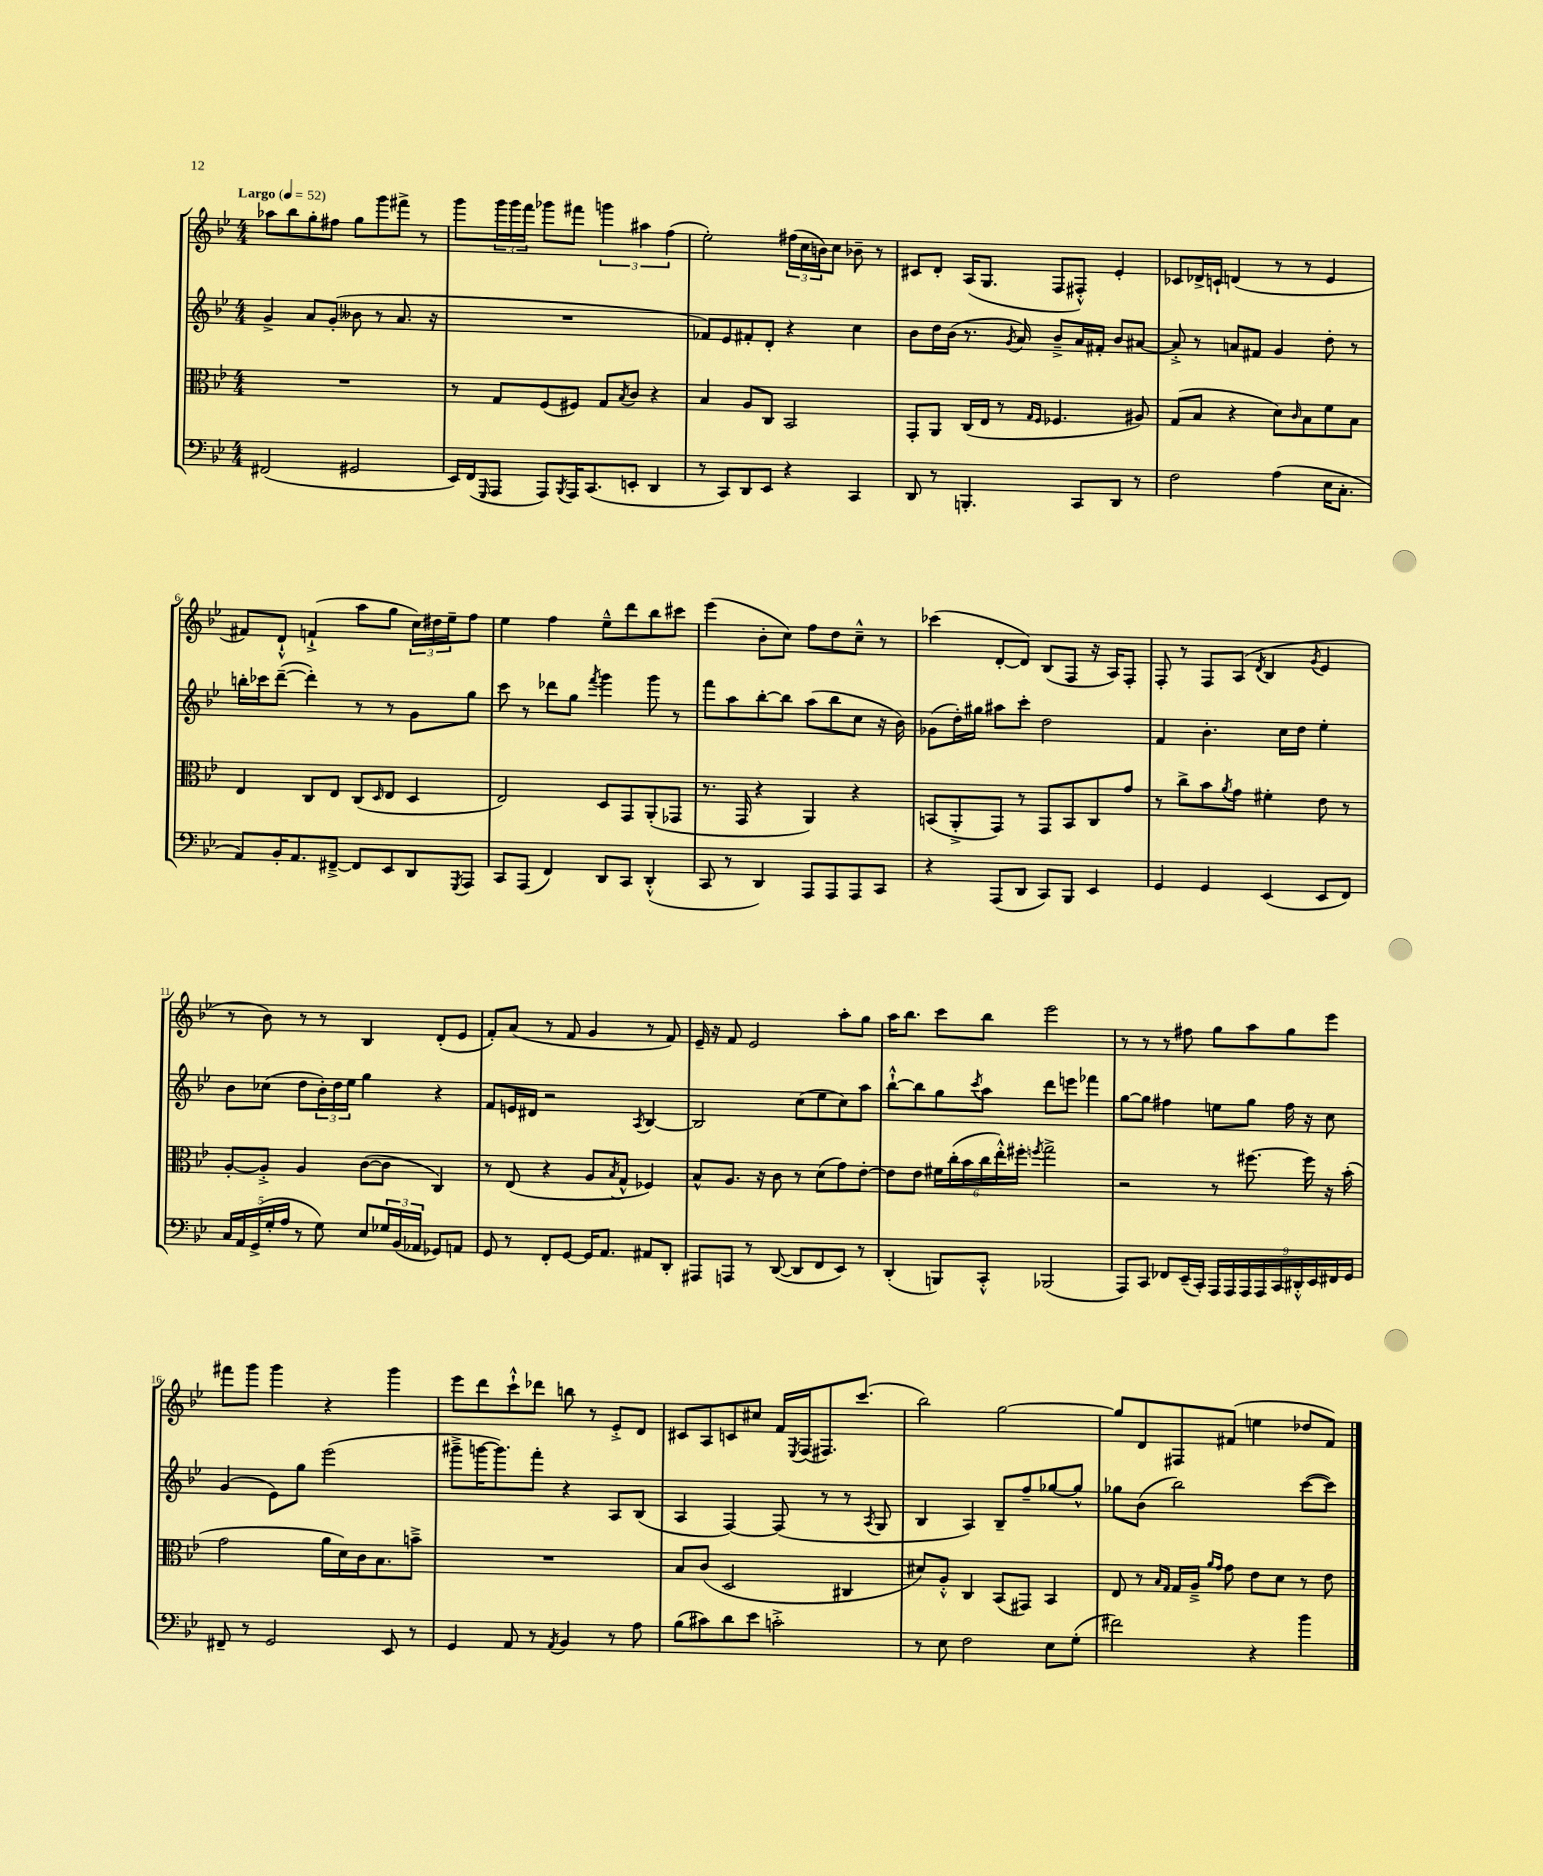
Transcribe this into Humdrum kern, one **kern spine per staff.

**kern	**kern	**kern	**kern
*staff4	*staff3	*staff2	*staff1
*clefF4	*clefC3	*clefG2	*clefG2
*k[b-e-]	*k[b-e-]	*k[b-e-]	*k[b-e-]
*M4/4	*M4/4	*M4/4	*M4/4
*MM52	*MM52	*MM52	*MM52
(2FF#	1r	4g^	8aa-
.	.	.	8bb-
.	.	8a	8gg'
.	.	(8g'	8ff#
2GG#	.	8b--	8gg
.	.	8r	8ggg
.	.	8.a	8fff#^
.	.	.	8r
.	.	16r	.
=	=	=	=
16EE-)	8r	1r	8ggg
(16FF	.	.	.
16qqGGG	.	.	.
8AAA	8G	.	24ggg
.	.	.	24ggg
.	.	.	24fff
8AAA)	(8F	.	8ggg-
8qBBB-	.	.	.
16AAA	8F#)	.	8fff#
(8.CC	.	.	.
.	8G	.	6ggg
.	8qB-	.	.
8EE'	8c	.	.
.	.	.	6aa#
4DD	4r	.	.
.	.	.	(6ff
=	=	=	=
8r	4B-	8f-)	2ee-')
8CC)	.	8e-	.
8DD	8A	8f#'	.
8EE-	8C	8d'	.
4r	2BB-	4r	(24ff#
.	.	.	24cc
.	.	.	24b)
.	.	.	8cc
4CC	.	4cc	8b-~
.	.	.	8r
=	=	=	=
8DD	8GG'	8b-	8c#
8r	8AA	16dd	8d'
.	.	(16b-	.
4.BBB'	(16C	8.r	(16A
.	16E-	.	8.G
.	8r	.	.
.	.	8qg	.
.	.	16a)	.
.	16qqG	.	.
.	16qqF	.	.
.	4.F-	8b-~^	8F
8CC	.	16a	8F#'^^)
.	.	16f#'	.
8DD	.	8b-	4e-'
8r	8A#)	[8a#	.
=	=	=	=
2F	(8G	8a#'^]	8c-
.	8B-	8r	16d-^
.	.	.	16c`
.	4r	8a	(4d
.	.	8f#	.
(4A	8d)	4g	8r
.	16qqc	.	.
.	8B-	.	8r
16E-	8f	8dd'	4e-
8.C'	.	.	.
.	8B-	8r	.
=	=	=	=
8AA)	4E-	16bb'	8f#)
.	.	16ccc-	.
16BB-'	.	([8ddd~	8d`^^
8.AA	.	.	.
.	8C	4ddd'])	(4f`^
[8FF#~^	8E-	.	.
8FF#]	(8C	8r	8aa
.	16qqD	.	.
8EE-	8E-	8r	8gg
8DD	4D	8g	24cc)
.	.	.	24dd#
.	.	.	24ee-~
8qGGG	.	.	.
8AAA	.	8gg	8ff
=	=	=	=
8CC	2E-)	8ccc	4ee-
(8AAA	.	8r	.
4FF)	.	8ddd-	4ff
.	.	8gg	.
.	.	8qfff	.
8DD	8D	4ggg	8ee-~^^
8CC	8GG	.	8ddd
(4DD'^^	(8AA'	8ggg	8bb-
.	8GG-	8r	8ccc#
=	=	=	=
8CC	8.r	8fff	(4eee-
8r	.	8aa	.
.	16GG	.	.
4DD)	4r	[8bb-'	8b-'
.	.	8bb-]	8cc)
8AAA	4AA)	(8aa	8ff
8AAA	.	8bb-	8dd
8AAA	4r	8cc	8cc~^^
8CC	.	16r	8r
.	.	16b-)	.
=	=	=	=
4r	(8BB	(8g-	(4ccc-
.	8AA'^	16dd')	.
.	.	16gg#	.
(8AAA	8GG)	8aa#	[8d'
8DD	8r	8ccc'	8d])
8CC)	8GG	2dd	(8B-
8BBB-	8BB	.	8F
4EE-	8C	.	16r
.	.	.	16A)
.	8g	.	8F'
=	=	=	=
4GG	8r	4f	8F'
.	8cc^	.	8r
4GG	8b-	4.b-'	8F
.	8qa	.	.
.	8g	.	(8A
.	.	.	8qd
(4EE-	4f#'	.	4B-
.	.	16cc	.
.	.	16dd	.
.	.	.	8qg
8EE-	8e-	4ee-'	4e-
8FF)	8r	.	.
=	=	=	=
20C	[8A'	8b-	8r
20AA	.	.	.
(20GG^	.	.	.
.	8A'^]	(8cc-	8b-)
20G'	.	.	.
20A	.	.	.
8r	4A	8dd	8r
8G)	.	24b-')	8r
.	.	24dd	.
.	.	24ee-	.
8E-	([8c	4gg	4B-
24G-	8c]	.	.
(24BB-	.	.	.
24AA-	.	.	.
8GG-)	4C)	4r	(8d'
8AA	.	.	8e-
=	=	=	=
8GG	8r	8f	8f')
8r	(8E-	16e	(8a
.	.	16d#	.
8FF'	4r	2r	8r
[8GG	.	.	8f
16GG]	8A	.	4g
8.AA	.	.	.
.	8qB-	.	.
.	8G^^	.	.
.	.	8qA	.
8AA#	4F-)	[4B-	8r
8DD'	.	.	8f)
=	=	=	=
8AAA#	8B-^^	2B-]	16e-~
.	.	.	16r
8AAA	8.A	.	8f
8r	.	.	2e-
.	16r	.	.
([8DD	8c	.	.
8DD]	8r	(8cc	.
8FF	(8d	8ee-	.
8EE-)	8g)	8cc)	8aa'
8r	[8e-'	8aa	8gg
=	=	=	=
(4DD'	8e-]	[8bb-`^^	16aa
.	.	.	8.bb-
.	8e-	8bb-]	.
8BBB)	24f#	8gg	8ccc
.	(24cc'	.	.
.	24b-	.	.
.	.	8qccc	.
8CC'^^	24cc	8aa	8bb-
.	24ee-'^^)	.	.
.	24ff#'	.	.
.	8qff	.	.
(2BBB-	2gg^	8ddd	2eee-
.	.	8eee	.
.	.	4fff-	.
=	=	=	=
8AAA)	2r	[8gg	8r
8CC	.	8gg]	8r
8FF-	.	4ff#	8r
(16EE-~	.	.	8ff#
16CC')	.	.	.
18AAA	8r	8ee	8gg
18AAA	.	.	.
18AAA	.	.	.
.	[8.ff#	8gg	8aa
18AAA	.	.	.
18CC	.	.	.
.	.	16ff#	8gg
18DD#'^^	.	.	.
.	16ff#]	16r	.
18EE-	.	.	.
.	16r	8cc	8eee-
18FF#	.	.	.
.	(16b-'	.	.
18GG	.	.	.
=	=	=	=
8FF#~	2g	(4g	8fff#
8r	.	.	8ggg
2GG	.	8e-)	4ggg
.	.	8gg	.
.	16a	(2eee-	4r
.	16d)	.	.
.	16c	.	.
.	8.B-	.	.
8EE-	.	.	4ggg
8r	8b~^	.	.
=	=	=	=
4GG	1r	8ggg#~^	8eee-
.	.	[16ggg	8ddd
.	.	8.ggg])	.
8AA	.	.	8ccc`^^
8r	.	8fff'	8ddd-
8qAA	.	.	.
4BB-	.	4r	8bb
.	.	.	8r
8r	.	8A	8e-'^
8A	.	(8B-	8d
=	=	=	=
(8B-	8B-	4A	8c#
8c#)	(8c	.	8A
8d	2D	[4F)	8c
8e-	.	.	8cc#
2c'^	.	(8F]	16f
.	.	.	8qE-
.	.	.	(16F
.	.	8r	8.F#)
.	4C#	8r	.
.	.	.	(8.ccc
.	.	8qA	.
.	.	8G	.
=	=	=	=
8r	8d#)	4B-	2bb-)
8E-	8A'^^	.	.
2F	4C	4A)	.
.	(8BB-	8B-~	[2gg
.	8GG#)	8ff~	.
8E-	4BB-	[8gg-	.
(8G'	.	8gg-^^]	.
=	=	=	=
2f#)	8E-	8gg-	8gg]
.	8r	(8b-	8d
.	16qqB-	.	.
.	16qqG	.	.
.	16G	2bb-)	8F#
.	16A~^	.	.
.	16qqa	.	.
.	16qqg	.	.
.	8g	.	(8f#
4r	8e-	.	4ee
.	8d	.	.
4b-	8r	([8ccc	8dd-
.	8e-	8ccc])	8f#)
==	==	==	==
*-	*-	*-	*-
